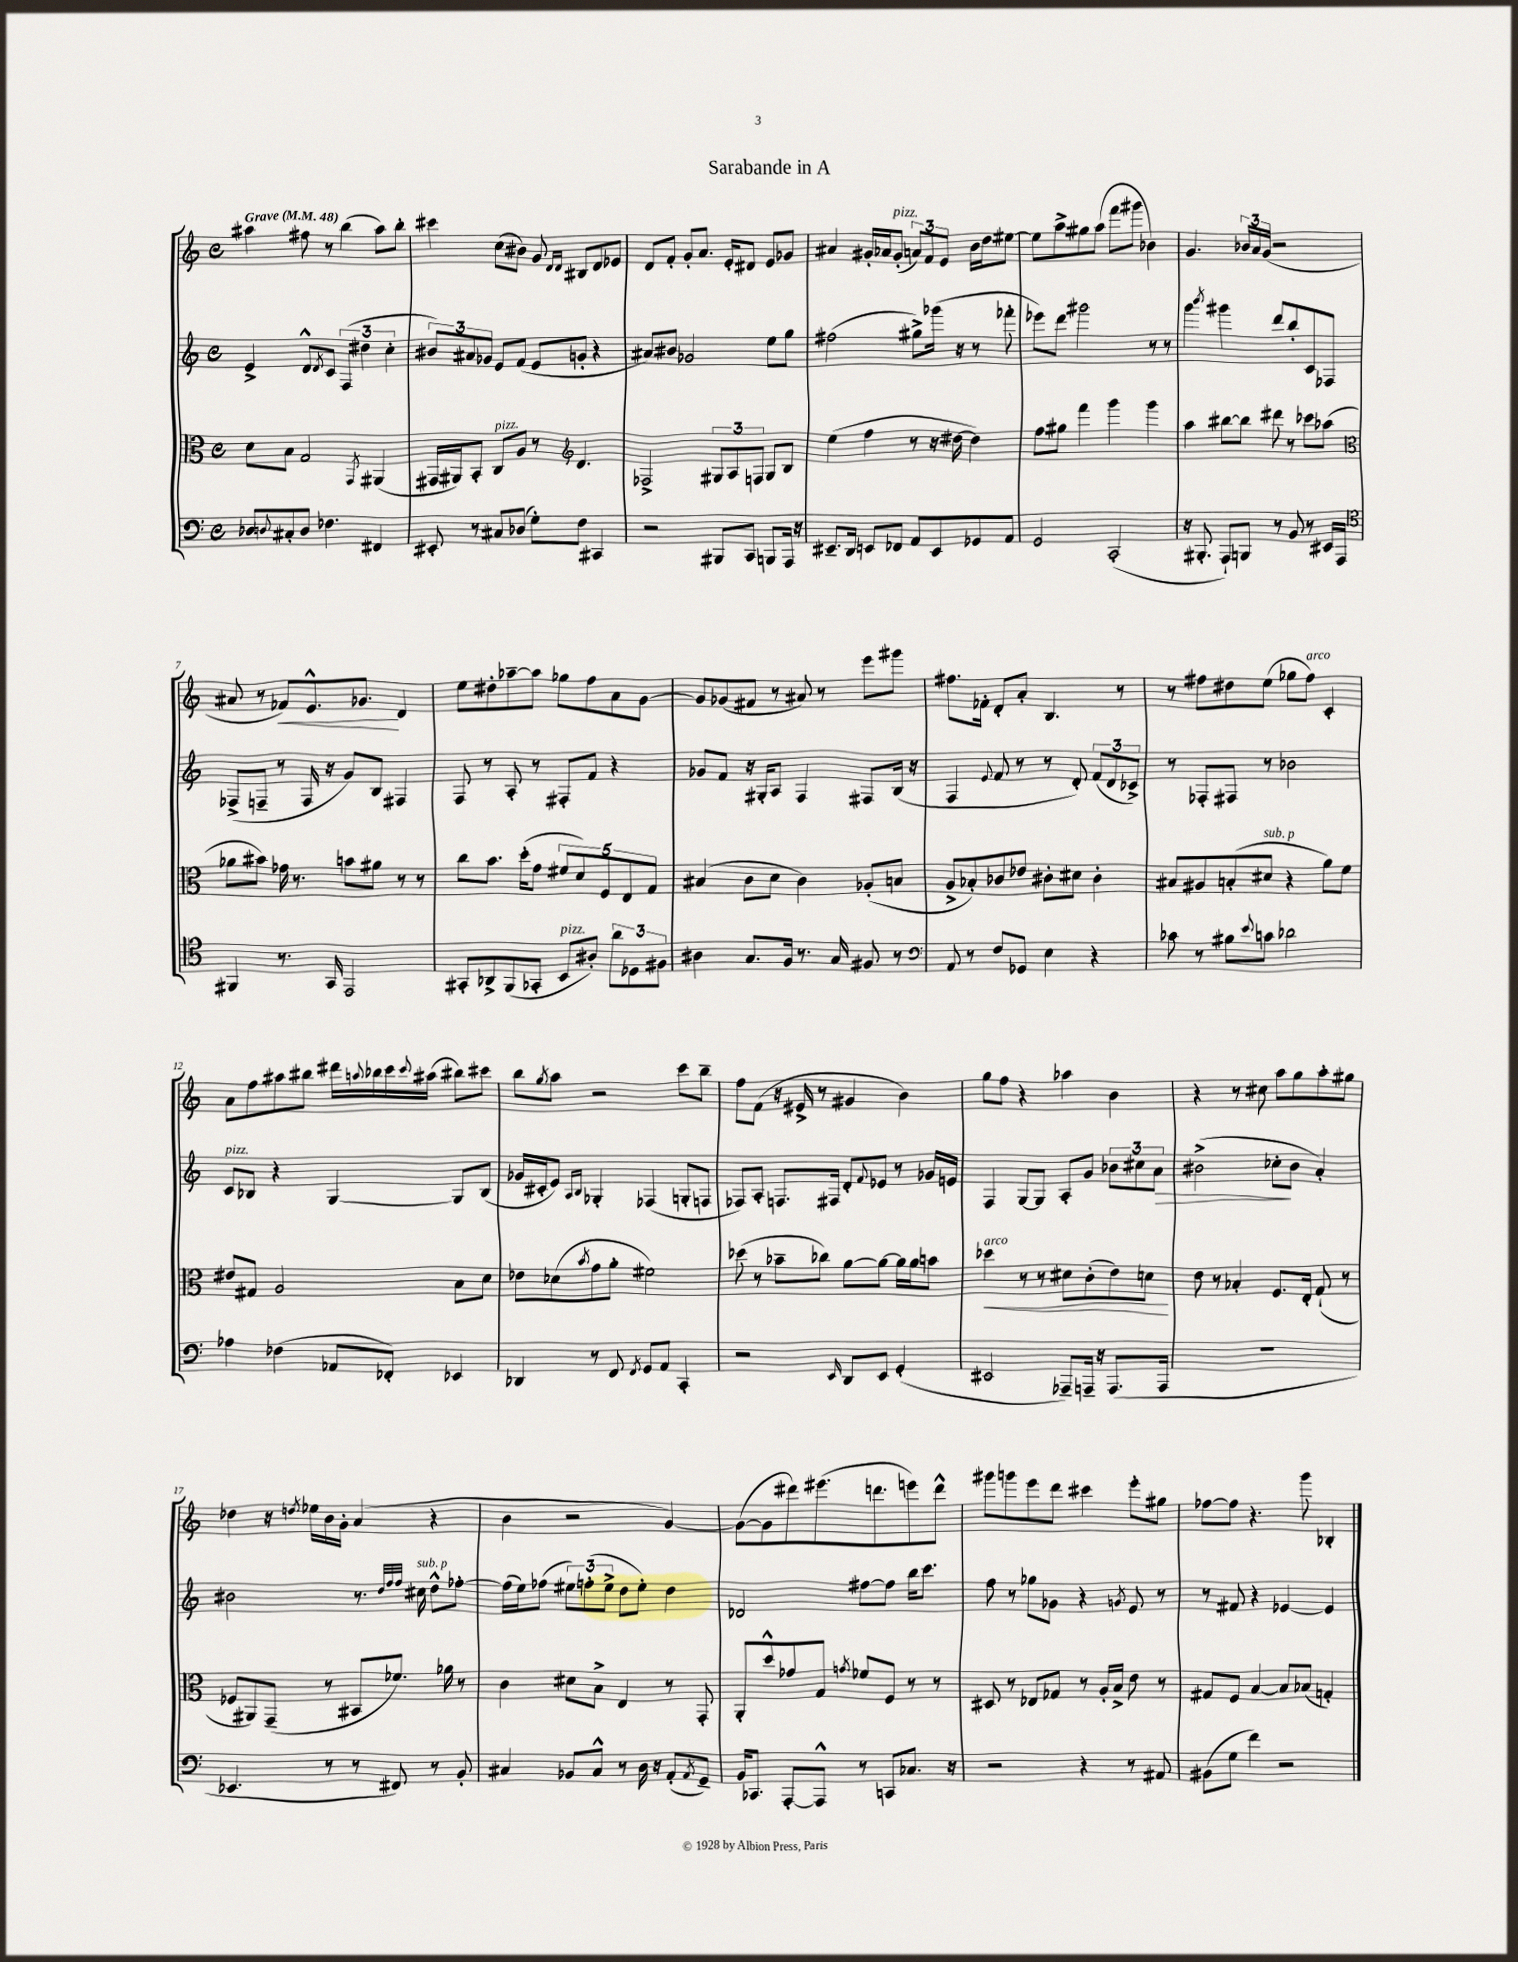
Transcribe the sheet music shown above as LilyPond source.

\header { title = "Sarabande in A" }
<<
\new StaffGroup <<
\new Staff = "s0" {
    \clef treble \key c \major \defaultTimeSignature \time 4/4 \tempo "Grave" 4 = 48
    ais''4 fis''8 r8 b''4( ais''8) b''8-. |
    cis'''4 c''8( bis'8) g'8 \grace { d'16 d'16 } bis8 d'8 ees'8 |
    d'8 f'8-. g'8-. a'8. e'16-. dis'8 e'8 ges'8 |
    ais'4 gis'16-. aes'16 gis'8-.^\markup { \italic "pizz." }( \tuplet 3/2 { a'8) f'8 e'8 } b'16 d''16 eis''8~ |
    eis''8 a''8-> gis''8 a''8( f'''8 gis'''8 bes'4) |
    g'4. \tuplet 3/2 { bes'16 a'16 g'16( } r2 |
    ais'8 r8 fes'8\<) e'8.-^ ges'8.\! d'4 |
    e''8 dis''8-. aes''8~-- aes''8 ges''8 f''8 a'8 g'8~ |
    g'8 ges'8( fis'8 r8 ais'8) r8 e'''8 gis'''8 |
    fis''8. fes'16-. d'8-. a'8-. b4. r8 |
    r8 fis''8 dis''8 e''8( ges''8 fis''8^\markup { \italic "arco" }) c'4-. |
    a'8 f''8 ais''8 bis''8 dis'''16 \appoggiatura { a''8 } bes''16 c'''16 \appoggiatura { c'''8 } ais''16( bis''8) cis'''8 |
    b''8 \acciaccatura { g''8 } a''8 r2 c'''8 b''8-- |
    f''8 f'8( r16 eis'16-> r8 gis'4 b'4) |
    g''8 f''8 r4 aes''4 b'4 |
    r4 r8 cis''8 a''8 g''8 a''8-. gis''8 |
    des''4 r16 \acciaccatura { d''8 } ees''16 b'16 g'16-. a'4( r4 |
    b'4 r2 g'4~) |
    g'8~( g'8 dis'''8) eis'''8.( d'''8. e'''8) d'''8-^ |
    gis'''8 g'''8 e'''8 d'''8 cis'''4 e'''8-. gis''8 |
    fes''8~ fes''8 r4. g'''8 bes4-. \bar "|." |
}
\new Staff = "s1" {
    \clef treble \key c \major \defaultTimeSignature \time 4/4
    e'4-> d'8-^ \acciaccatura { d'8 } c'8 \tuplet 3/2 { f4( dis''4 c''4-. } |
    \tuplet 3/2 { bis'8) ais'8 ges'8 } e'8 f'8( e'8 g'8-. r4 |
    ais'8) bis'8 ges'2 e''8 g''8 |
    fis''2( gis''8->) ges'''16( r16 r8 fes'''8-. |
    ees'''8) d'''8 gis'''2 r8 r8 |
    g'''4 \acciaccatura { b'''8 } gis'''4 d'''8 b''8-. c'8 fes8 |
    fes8->( f8-- r8 f16 r16 g'8) b8 fis4 |
    f8 r8 a8-. r8 fis8-. f'8 r4 |
    ges'8 f'8 r16 gis16-. a8 f4 fis8 b16( r16 |
    f4 \appoggiatura { e'8 } f'8 r8 r8 d'8-.) \tuplet 3/2 { f'8( d'8 ces'8->) } |
    r8 fes8-. fis8 r8 bes'2 |
    c'8^\markup { \italic "pizz." } bes8 r4 g4~ g8 bes8( |
    ges'16 cis'16-. e'8) \grace { a16 b16 } ges4-. fes4( g8-. f8 |
    fes8) a8-. f8. fis16 d'8-. \appoggiatura { f'8 } ees'8 r8 ges'16 e'16 |
    f4 g8~ g8 a8-. g'8 \tuplet 3/2 { bes'8 cis''8 a'8\> } |
    bis'2->( ces''8-.\! bis'8 a'4-.) |
    bis'2 r8. \grace { d''32 f''32 f''32 } cis''16^\markup { \italic "sub. p" } d''8-^ fes''8~-. |
    fes''16( e''16) fes''8( \tuplet 3/2 { eis''8) f''8-.( eis''8-> } d''8 eis''8-.) d''4 |
    des'2 fis''8~ fis''8 b''16 c'''8. |
    f''8 r8 ges''8 ges'8 r4 \acciaccatura { g'8 } e'8 r8 |
    r8 fis'8 r4 ees'4~ ees'4 \bar "|." |
}
\new Staff = "s2" {
    \clef alto \key c \major \defaultTimeSignature \time 4/4
    d'8 b8 g2 \acciaccatura { g,8 } ais,4( |
    gis,16 ais,16) b,8-. c8^\markup { \italic "pizz." } a8 r8 \clef treble d'4. |
    fes2-> \tuplet 3/2 { gis8 a8 f8 } gis8 b8 |
    e''4( f''4 r8 r16 dis''16~ dis''4) |
    f''8 gis''8 f'''4 g'''4 g'''4 |
    a''4 bis''8~ bis''8 dis'''8 r8 ces'''8 aes''8( |
    \clef alto aes'8 bis'8) ges'16 r8. b'8 ais'8 r8 r8 |
    c''8 b'8. d''16-.( g'8 \tuplet 5/4 { fis'8 d'8) f8 e8 g8 } |
    bis4( c'8 d'8 c'4) aes8-.( b8 |
    a8-> bes8-.) ces'8 ees'8 cis'8-. dis'8 cis'4-. |
    bis8 ais8 b8-.( dis'8^\markup { \italic "sub. p" } r4 a'8) f'8 |
    eis'8 gis8 a2 b8 d'8 |
    ees'8 des'8( \acciaccatura { b'8 } g'8 a'8-. fis'2) |
    des''8( r8 bes'8-- ces''8) a'8~ a'8~ a'16 a'16 b'8 |
    des''4\<^\markup { \italic "arco" } r8 r8 dis'8 c'8-.( e'8) d'8\! |
    e'8 r8 bes4-. f8. e16-. g8-!( r8 |
    fes8 ais,8) g,8--( r8 bis,8 fes'8.) aes'16 r8 |
    c'4 dis'8 b8-> e4 r8 g,8-. |
    a,8-. d''8-^ ges'8 g8 \acciaccatura { g'8 } fes'8 f8 r8 r8 |
    dis8 r8 ees8 ges8 r8 a16-. b16-> e'8 r8 |
    gis8 f8 b4~ b8 bes8( g4-.) \bar "|." |
}
\new Staff = "s3" {
    \clef bass \key c \major \defaultTimeSignature \time 4/4
    des8 \appoggiatura { d8 } cis8-. d8 fes4. fis,4 |
    eis,8-. r8 cis8 des8( g8-.) f8 cis,4 |
    r2 bis,,8 c,8 b,,8 a,,16 r16 |
    eis,8.-- d,16 e,8 fes,8 a,8 e,8 ges,8 a,8 |
    g,2 c,2-.( |
    r16 bis,,8.-. a,,8-!) b,,8 r8 b,8 r8 eis,16 a,,16 |
    \clef tenor fis,4 r8. g,16 e,2 |
    gis,8-. aes,8-> f,8( ges,8-. b,8^\markup { \italic "pizz." } ais8-.) \tuplet 3/2 { a'8 des8 fis8 } |
    ais4 g8. f16 r8. g16 fis8 r8 |
    \clef bass a,8 r8 f8 ges,8 e4 r4 |
    ces'8 r8 bis8 \appoggiatura { e'8 } c'8 des'2 |
    aes4 fes4( aes,8 fes,8-.) ees,4 |
    des,4 r8 f,8 \acciaccatura { f,8 } g,8 a,8 c,4-. |
    r2 \grace { e,16 } d,8 e,8 g,4-.( |
    eis,2 aes,,8--) a,,16-- r16 a,,8.( a,,16 |
    R1 |
    ees,4. r8 r8 fis,8) r8 b,8-. |
    cis4 bes,8 cis8-^ r8 d16 r16 a,8-.( \acciaccatura { a,8 } g,8--) |
    b,16 ces,8. a,,8~-. a,,8-^ r8 c,8 ces8. r16 |
    r2 r4 r8 ais,8 |
    bis,8( g8 f'4) r2 \bar "|." |
}
>>
>>
